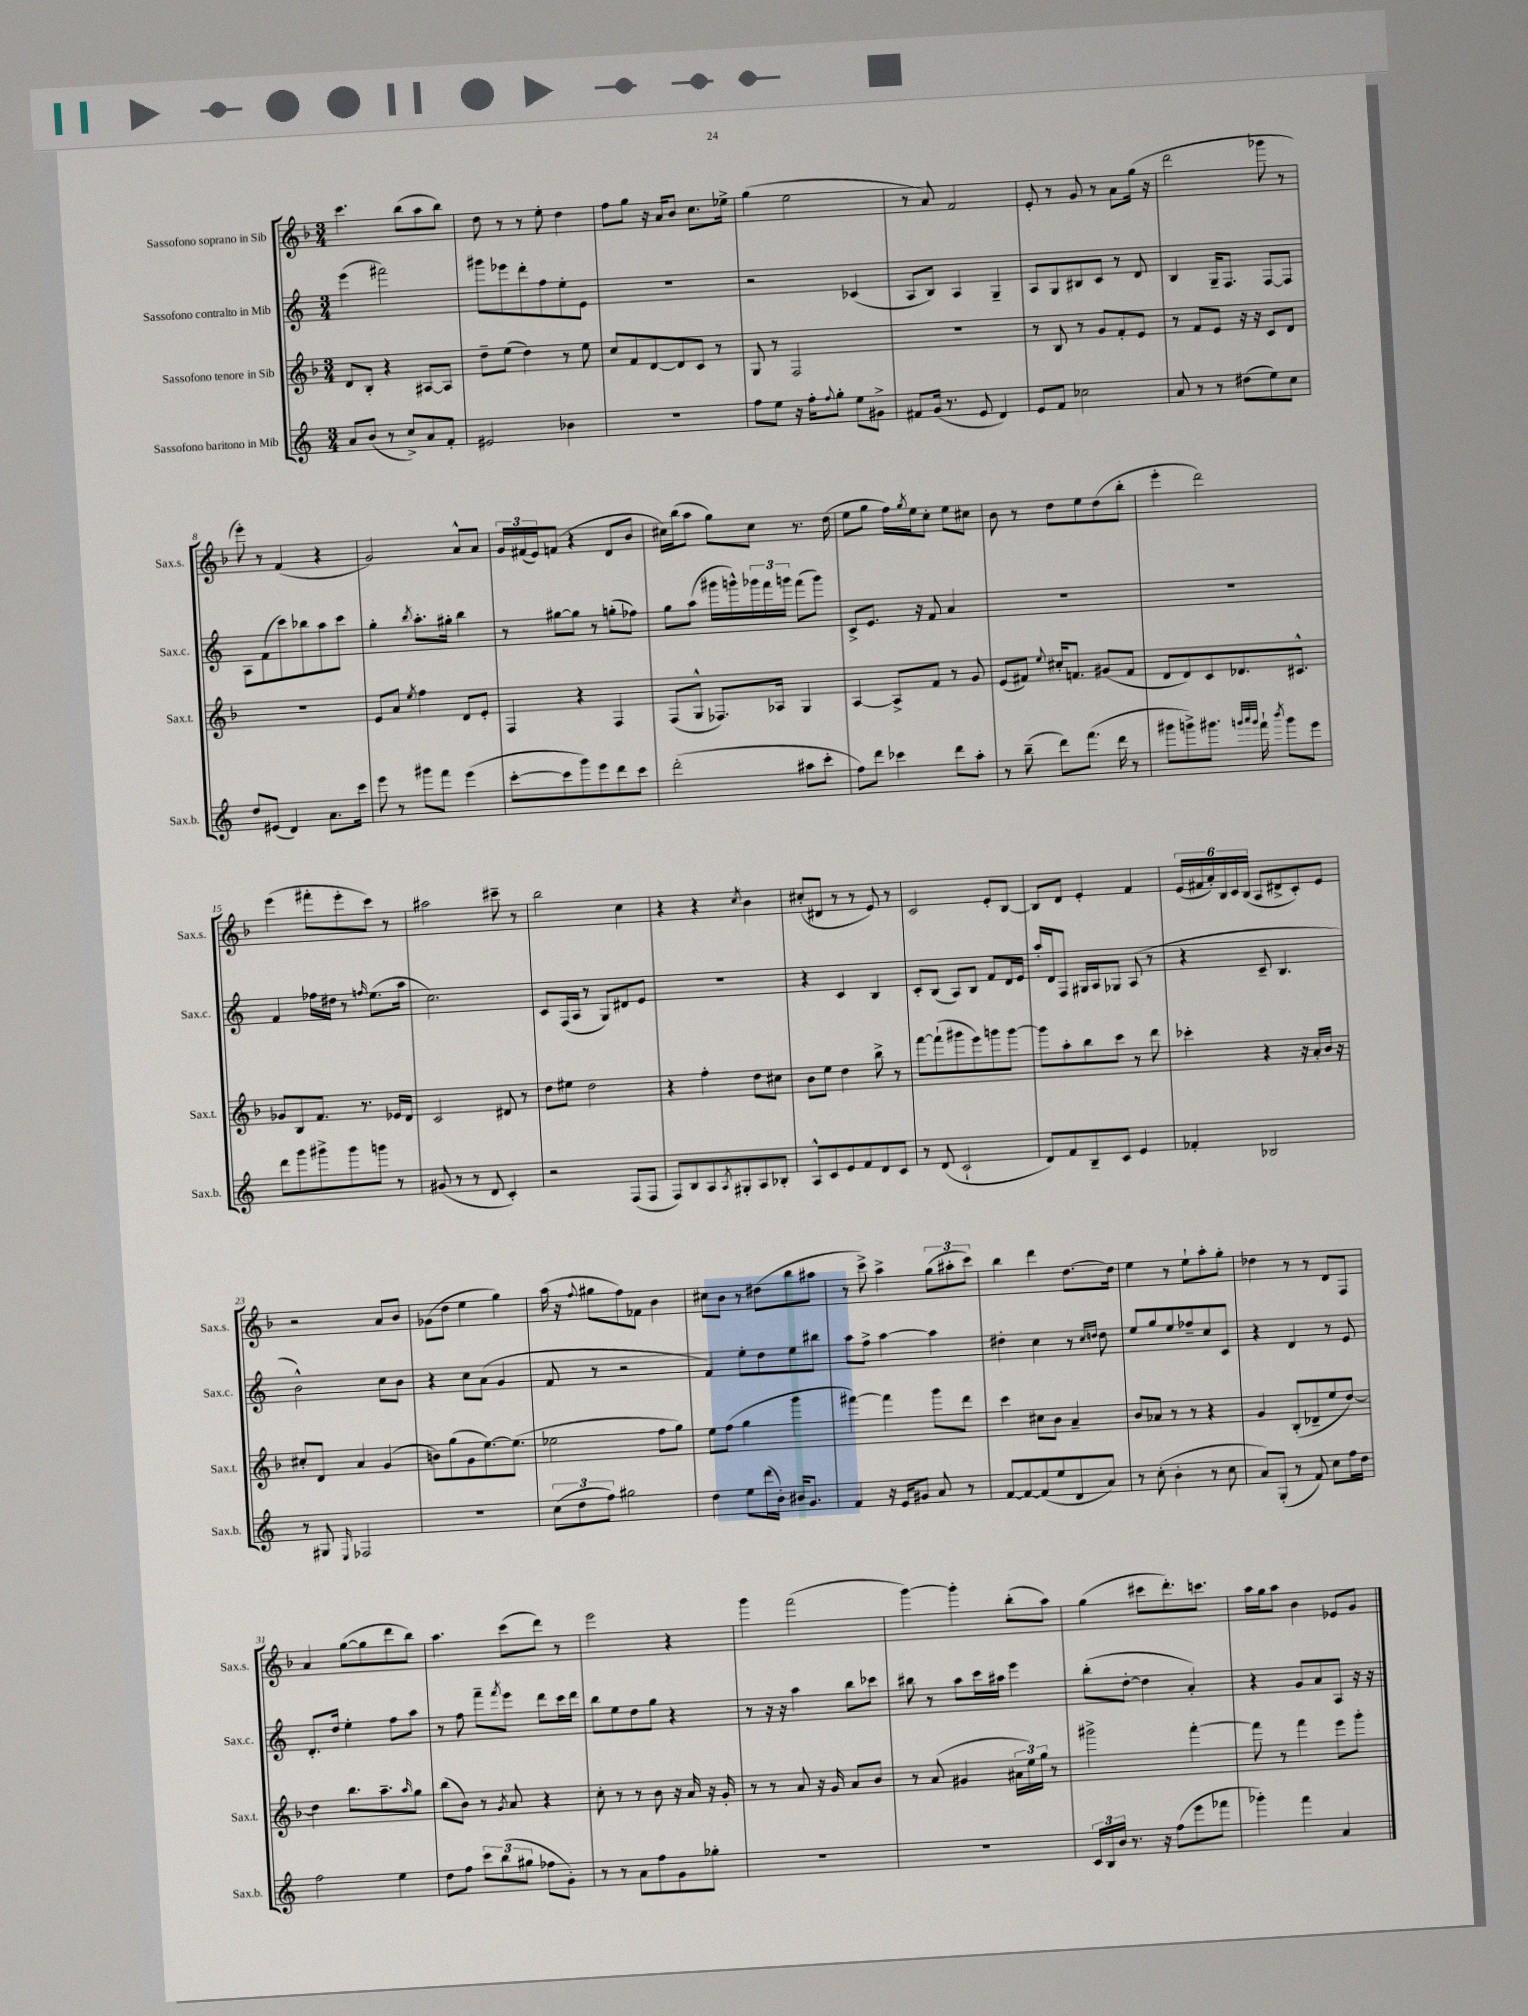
<<
\new StaffGroup <<
\new Staff = "s0" \with { instrumentName = "Sassofono soprano in Sib" shortInstrumentName = "Sax.s." } {
    \clef treble \key f \major \numericTimeSignature \time 3/4
    c'''4. bes''8( a''8 bes''8) |
    d''8 r8 r8 e''8-. d''4 |
    f''8 g''8 r16 a'16 bes'8 c''8. ees''16-> |
    g''4( e''2 |
    r8 a'8) f'2 |
    e'8-. r8 g'8 r8 a'8 g''16( r16 |
    d'''2 ges'''8 r8 |
    e'''8-.) r8 f'4( r4 |
    g'2) a'8-^ a'8 |
    \tuplet 3/2 { g'16 fis'16( e'16) } f'8( r4 d'8 bes'8 |
    cis''16) bes''16( a''8 g''8) cis''8 r8. d''16( |
    e''8 g''8 f''16) \acciaccatura { g''8 } e''16 c''8-. e''8 cis''8 |
    bes'8 r8 d''8 e''8 d''8( bes''8-. |
    e'''4-. d'''2) |
    e'''4( fis'''8-. e'''8-. c'''8) r8 |
    ais''2 cis'''8-- r8 |
    bes''2 c''4 |
    r4 r4 \acciaccatura { c''8 } bes'4 |
    cis''8-.( dis'8 r8 r8 e'8) r8 |
    c'2 e'8-. bes8~ |
    bes8 d'8 e'4-. f'4 |
    \tuplet 6/4 { e'16( fis'16 a'16-.) bes16 c'16 bes16( } a8 dis'8-> c'8-.) e'8 |
    r2 a'8 bes'8 |
    ges'8( d''8 e''4 g''4) |
    a''16( r16 \appoggiatura { f''8 } gis''8 f''8) fes'8 bes'4 |
    cis''8 bes'8 r8 dis''8( bes''8 ais''8 |
    r8 c'''8->) a''4-> \tuplet 3/2 { g''8( ais''8-. c'''8) } |
    bes''4 d'''4 d''8.~ d''16 |
    e''4 r8 e''8-! a''8-. g''8-. |
    des''4 r8 r8 d'8 f8 |
    a'4 g''8~( g''8 d'''8 bes''8) |
    a''4. c'''8( d'''8) r8 |
    e'''2 r4 |
    g'''4 f'''2( |
    g'''4~) g'''4-. bes''8-.( a''8) |
    g''4( cis'''8 d'''8.-.) c'''8. |
    a''16 g''16 a''8 bes'4 ees'8 g'8 \bar "|." |
}
\new Staff = "s1" \with { instrumentName = "Sassofono contralto in Mib" shortInstrumentName = "Sax.c." } {
    \clef treble \key c \major \numericTimeSignature \time 3/4
    e'''4( fis'''2) |
    gis'''8 ees'''8 d'''8-. f''8 e''8-. e'8 |
    R2. |
    r2 ces'4( |
    a8 b8) a4 g4-- |
    a8 g8 bis8 c'8 r8 d'8 |
    b4 g16-- f8. f8~ f8 |
    a8 f'8( c'''8) bes''8 a''8 c'''8 |
    g''4-. \acciaccatura { b''8 } a''8.-. gis''16-. b''4 |
    r8 gis''8~ gis''8 r8 g''8-.( fes''8) |
    g''8 a''8( gis'''16 g'''16-^) \tuplet 3/2 { ges'''16 f'''16 g'''16 } f'''8( g'''8) |
    c'8-> e'8. r16 f'8 a'4 |
    R2. |
    R2. |
    f'4 fes''16 dis''16 r8 \grace { f''16 } e''8.( a''16 |
    c''2.) |
    c'8 f16( a16 r8 g8) dis'8 e'8 |
    R2. |
    r4 c'4 b4 |
    c'8-. b8( a8) b8 f'8 d'16 e'16 |
    a''16-. d'16 f8 gis16 a16 ges8 a8( r8 |
    r4 c'8-- b4. |
    b'2-^) c''8 b'8 |
    r4 c''8 a'8( g'4 |
    f'8 r8 r2 |
    f'4) e''8-. d''8 e''8 bis''8 |
    a''8 f''8-> a''4~ a''4 |
    dis''4-. c''4 r8 \grace { c''16 d''16 } d''8 |
    e''8 g''8 e''8 fes''8-- c''8 c'8 |
    r4 d'4 r8 e'8 |
    d'8.-. d''16 e''4-. f''8 a''8 |
    r8 f''8 f'''8-- \acciaccatura { f'''8 } e'''8 d'''8 c'''16 d'''16 |
    b''8 e''8 d''8 g''8 r4 |
    r8 r16 r16 a''4 b''8 ces'''8 |
    bis''8 r8 a''8 c'''16 ais''16 e'''4 |
    b''8-.( d''8~-. d''4 a'4-.) |
    r4 g'8 a'8 a8 r16 r16 \bar "|." |
}
\new Staff = "s2" \with { instrumentName = "Sassofono tenore in Sib" shortInstrumentName = "Sax.t." } {
    \clef treble \key f \major \numericTimeSignature \time 3/4
    d'8 bes8-. r4 ais8~ ais8 |
    d''8-- e''8( d''4) r8 e''8 |
    c''8 f'8 d'8~ d'8 c'8 r8 |
    g8 r8 f2 |
    R2. |
    r8 bes8 r8 g'8 f'8-. e'8 |
    r8 f'8 e'8 r16 r16 c'8 d'8 |
    R2. |
    e'8 a'8 \acciaccatura { e''8 } f''4 d'8 e'8-. |
    f4 r4 f4 |
    f8( g8-^ fes8.) aes16 g4 |
    a4~ a8-> f'8 r8 g'8 |
    e'8( fis'8) \appoggiatura { e''8 } cis''16-. f'8. gis'8( f'8 |
    d'8 d'8) c'8 des'8. cis'8.-^ |
    ges'8 bes8 f'8. r8. ees'16 d'16 |
    c'2 dis'8 r8 |
    d''8 eis''8 d''2 |
    r4 f''4-. d''8 cis''8 |
    bes'8 e''8 d''4 bes''8-> r8 |
    f'''8~ f'''8-!( gis'''8 e'''8) g'''8 g'''8~ |
    g'''8 a''8-. bes''8 c'''8 r8 d'''8 |
    ces'''4-. r4 r16 a'16-. bes'16 r16 |
    cis''8-. d'8 a'4 g'4( |
    b'8) g''8( g'8 e''8.~) e''8.( |
    ees''2 f''8 g''8) |
    e''8 f''8( g''4 g'''4 |
    fis'''4~) fis'''4 g'''8 d'''8 |
    c'''4 cis''8 bes'8 a'4-- |
    bes'8 aes'8 r8 r8 r4 |
    g'4 bes8-.( des'8-- e''8 d''8~) |
    d''4 bes''8. a''8.-- \grace { a''16 } g''8 |
    bes''8( bes'8) r8 \acciaccatura { g'8 } a'8 r4 |
    c''8-. r8 r8 bes'8 r16 a'16 r16 g'16-. |
    r8 r8 a'8 r16 g'16 a'8 bes'8 |
    r8 a'8( gis'4 \tuplet 3/2 { ais'16 e''16) g''16 } r8 |
    gis'''2-> f'''4~-. |
    f'''8 r8 f'''4 e'''8 g'''8-. \bar "|." |
}
\new Staff = "s3" \with { instrumentName = "Sassofono baritono in Mib" shortInstrumentName = "Sax.b." } {
    \clef treble \key c \major \numericTimeSignature \time 3/4
    a'8 b'8( r8 c''8->) a'8 f'8-. |
    eis'2 bes'4 |
    R2. |
    f''8 e''8 r16 f''16-. \appoggiatura { f''8 } g''8-. e''8 gis'8-> |
    fis'8 g'16( r8. e'8 d'4) |
    e'8 f'8 ces''2 |
    a'8 r8 r8 dis''8( e''8) c''8 |
    d''8 eis'8( d'4) a'8. c'''16 |
    e'''8 r8 gis'''8 f'''8 e'''4( |
    c'''8~-. c'''8 g'''8) e'''8 d'''8 c'''8 |
    d'''2-.( ais''8 c'''8-. |
    f''8) d'''8 ces'''4 d'''8 a''8-. |
    r8 b''8--( d'''8) f'''8.( d'''16 r8 |
    gis'''8 g'''8->) gis'''8. \grace { g'''32 a'''32 g'''32 } f'''16-! \acciaccatura { b'''8 } g'''8 e'''8 |
    d'''8 g'''8 gis'''8-> gis'''8 g'''8 r8 |
    gis'8( r8 r8 d'8 c'4-.) |
    r2 f8( f8 |
    f8) b8 a8 \acciaccatura { a8 } gis8-. a8 bes8-. |
    a8-^ c'8 e'8 f'8 d'8 c'8 |
    r8 d'8( c'2-! |
    d'8) f'8 b8-- c'8 e'4 |
    fes'4-. bes2 |
    r8 gis8 \grace { e16 } fes2 |
    R2. |
    \tuplet 3/2 { c''8( d''8 f''8) } gis''2 |
    d''4 e''8 d'''16( b'16-.) bis'16 g'8. |
    f'4 r16 e'16 gis'8 a'8 r8 |
    f'8~ f'8~ f'8( e''8 d'8 a'8) |
    r8 c''8-.( b'4-. r8 c''8 |
    a'8) g8-.( r8 f'8) c''8 f''16 d''16 |
    f''2 e''4 |
    d''8 f''8 \tuplet 3/2 { c'''8 b''8( gis''8 } fes''8 g'8-.) |
    r8 r8 a'8 f''8 g'8 ges''8-. |
    R2. |
    R2. |
    \tuplet 3/2 { c'16 b16 b'16 } r8. r16 f''8( e'''8 fes'''8 |
    ges'''4-.) f'''4 a'4 \bar "|." |
}
>>
>>
